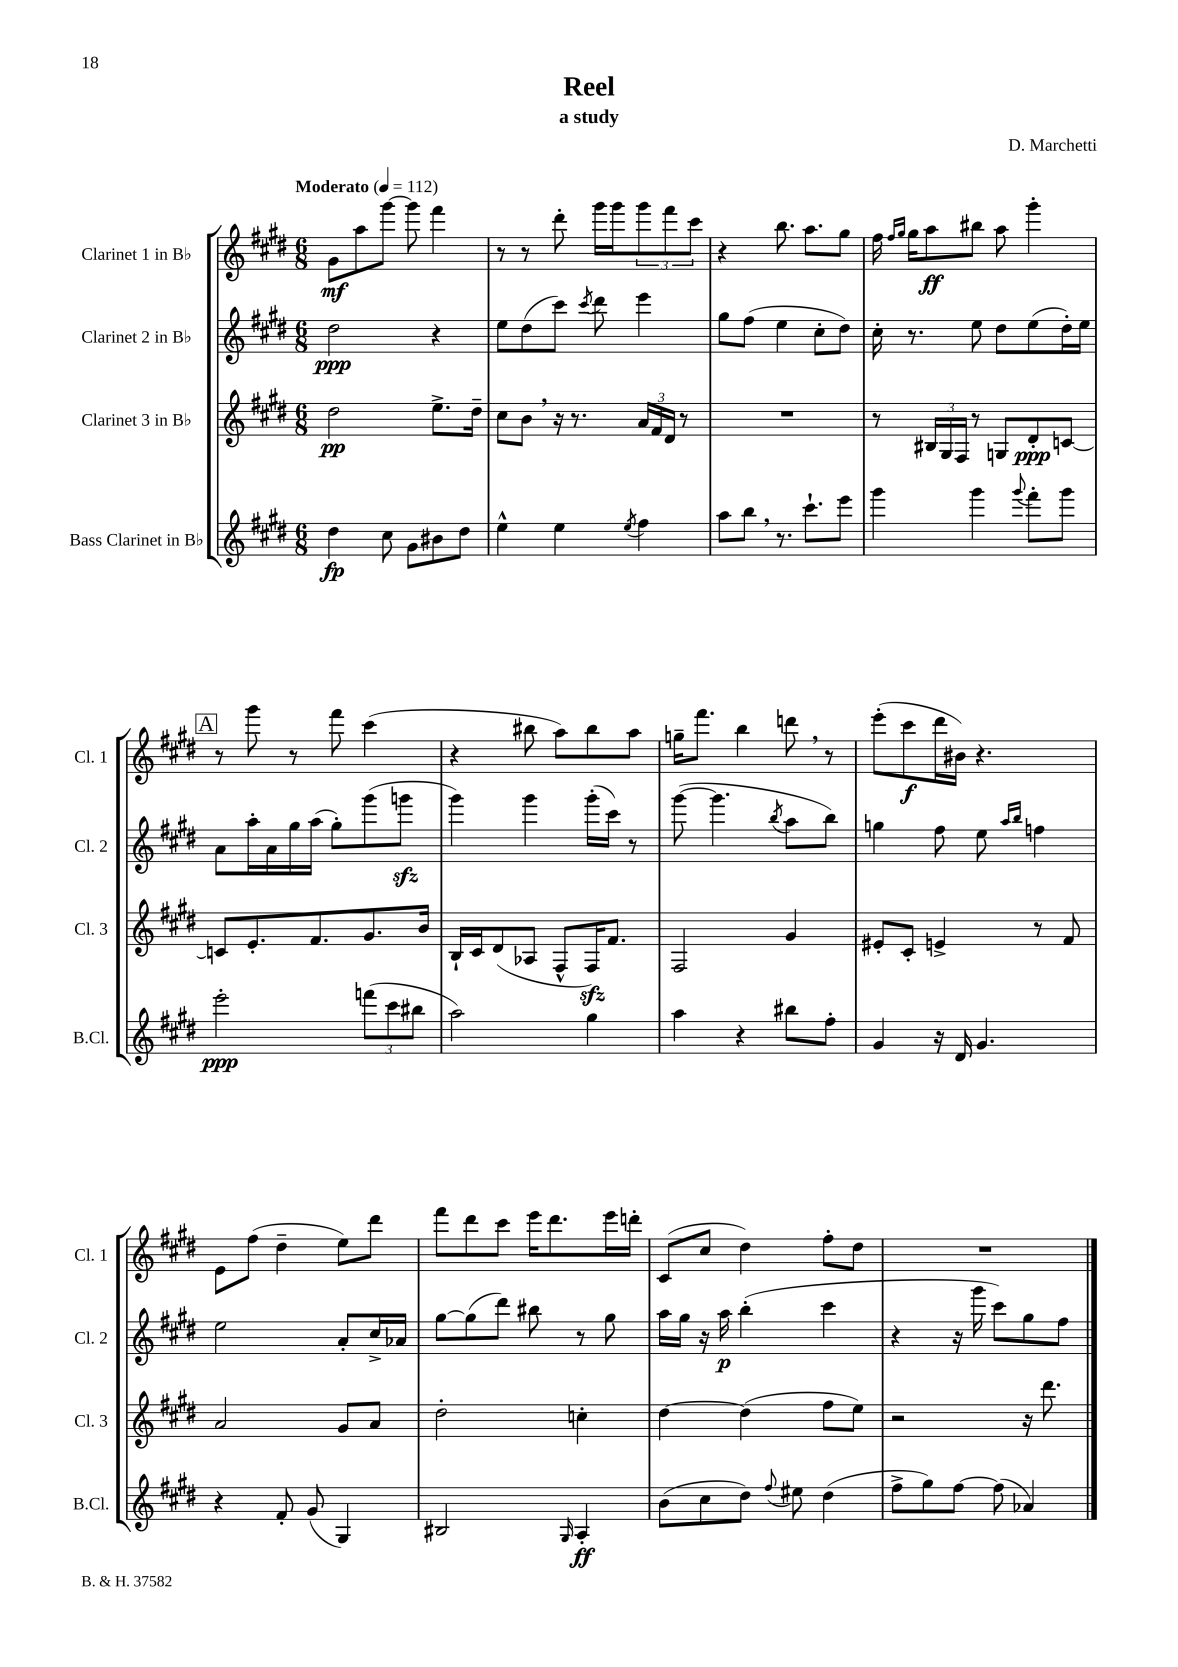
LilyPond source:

\header { title = "Reel" composer = "D. Marchetti" subtitle = "a study" }
<<
\new StaffGroup <<
\new Staff = "s0" \with { instrumentName = "Clarinet 1 in Bb" shortInstrumentName = "Cl. 1" } {
    \clef treble \key e \major \numericTimeSignature \time 6/8 \tempo "Moderato" 4 = 112
    gis'8\mf a''8 gis'''8~ gis'''8 fis'''4 |
    r8 r8 dis'''8-. gis'''16 gis'''16 \tuplet 3/2 { gis'''8 fis'''8 cis'''8 } |
    r4 b''8. a''8. gis''8 |
    fis''16 \grace { fis''16 gis''16 } gis''16 a''8\ff bis''8 a''8 gis'''4-. |
    \mark \markup { \box "A" } r8 gis'''8 r8 fis'''8 cis'''4( |
    r4 bis''8 a''8) bis''8 a''8 |
    g''16-- fis'''8. b''4 d'''8 \breathe r8 |
    e'''8-.( cis'''8\f dis'''16 bis'16) r4. |
    e'8 fis''8( dis''4-- e''8) dis'''8 |
    fis'''8 dis'''8 cis'''8 e'''16 dis'''8. e'''16 d'''16-. |
    cis'8( cis''8 dis''4) fis''8-. dis''8 |
    R2. \bar "|." |
}
\new Staff = "s1" \with { instrumentName = "Clarinet 2 in Bb" shortInstrumentName = "Cl. 2" } {
    \clef treble \key e \major \numericTimeSignature \time 6/8
    dis''2\ppp r4 |
    e''8 dis''8( cis'''8) \acciaccatura { cis'''8 } dis'''8 e'''4 |
    gis''8 fis''8( e''4 cis''8-. dis''8) |
    cis''16-. r8. e''8 dis''8 e''8( dis''16-.) e''16 |
    \mark \markup { \box "A" } a'8 a''16-. a'16 gis''16 a''16( gis''8-.) gis'''8( g'''8\sfz |
    gis'''4) gis'''4 gis'''16-.( cis'''16) r8 |
    gis'''8~( gis'''4. \acciaccatura { b''8 } a''8 b''8) |
    g''4 fis''8 e''8 \grace { a''16 b''16 } f''4 |
    e''2 a'8-. cis''16-> aes'16 |
    gis''8~ gis''8( dis'''8) bis''8 r8 gis''8 |
    a''16 gis''16 r16 a''16\p b''4-.( cis'''4 |
    r4 r16 gis'''16 cis'''8) gis''8 fis''8 \bar "|." |
}
\new Staff = "s2" \with { instrumentName = "Clarinet 3 in Bb" shortInstrumentName = "Cl. 3" } {
    \clef treble \key e \major \numericTimeSignature \time 6/8
    dis''2\pp e''8.-> dis''16-- |
    cis''8 b'8 \breathe r16 r8. \tuplet 3/2 { a'16 fis'16 dis'16 } r8 |
    R2. |
    r8 \tuplet 3/2 { bis16 gis16 fis16 } r8 g8 dis'8-.\ppp c'8~ |
    \mark \markup { \box "A" } c'8 e'8.-. fis'8. gis'8. b'16 |
    b16-! cis'16 dis'8( aes8 fis8-^ fis16\sfz) fis'8. |
    fis2 gis'4 |
    eis'8-. cis'8-. e'4-> r8 fis'8 |
    a'2 gis'8 a'8 |
    dis''2-. c''4-. |
    dis''4~ dis''4( fis''8 e''8) |
    r2 r16 dis'''8. \bar "|." |
}
\new Staff = "s3" \with { instrumentName = "Bass Clarinet in Bb" shortInstrumentName = "B.Cl." } {
    \clef treble \key e \major \numericTimeSignature \time 6/8
    dis''4\fp cis''8 gis'8 bis'8 dis''8 |
    e''4-^ e''4 \acciaccatura { e''8 } fis''4 |
    a''8 b''8 \breathe r8. cis'''8.-! e'''8 |
    gis'''4 gis'''4 \appoggiatura { gis'''8 } fis'''8-. gis'''8 |
    \mark \markup { \box "A" } e'''2-.\ppp \tuplet 3/2 { f'''8( cis'''8 bis''8 } |
    a''2) gis''4 |
    a''4 r4 bis''8 fis''8-. |
    gis'4 r16 dis'16 gis'4. |
    r4 fis'8-. gis'8( gis4) |
    bis2 \grace { gis16 } a4-.\ff |
    b'8( cis''8 dis''8) \appoggiatura { fis''8 } eis''8 dis''4( |
    fis''8-> gis''8) fis''8~ fis''8( aes'4) \bar "|." |
}
>>
>>
\layout { \context { \Score \remove "Bar_number_engraver" } }
